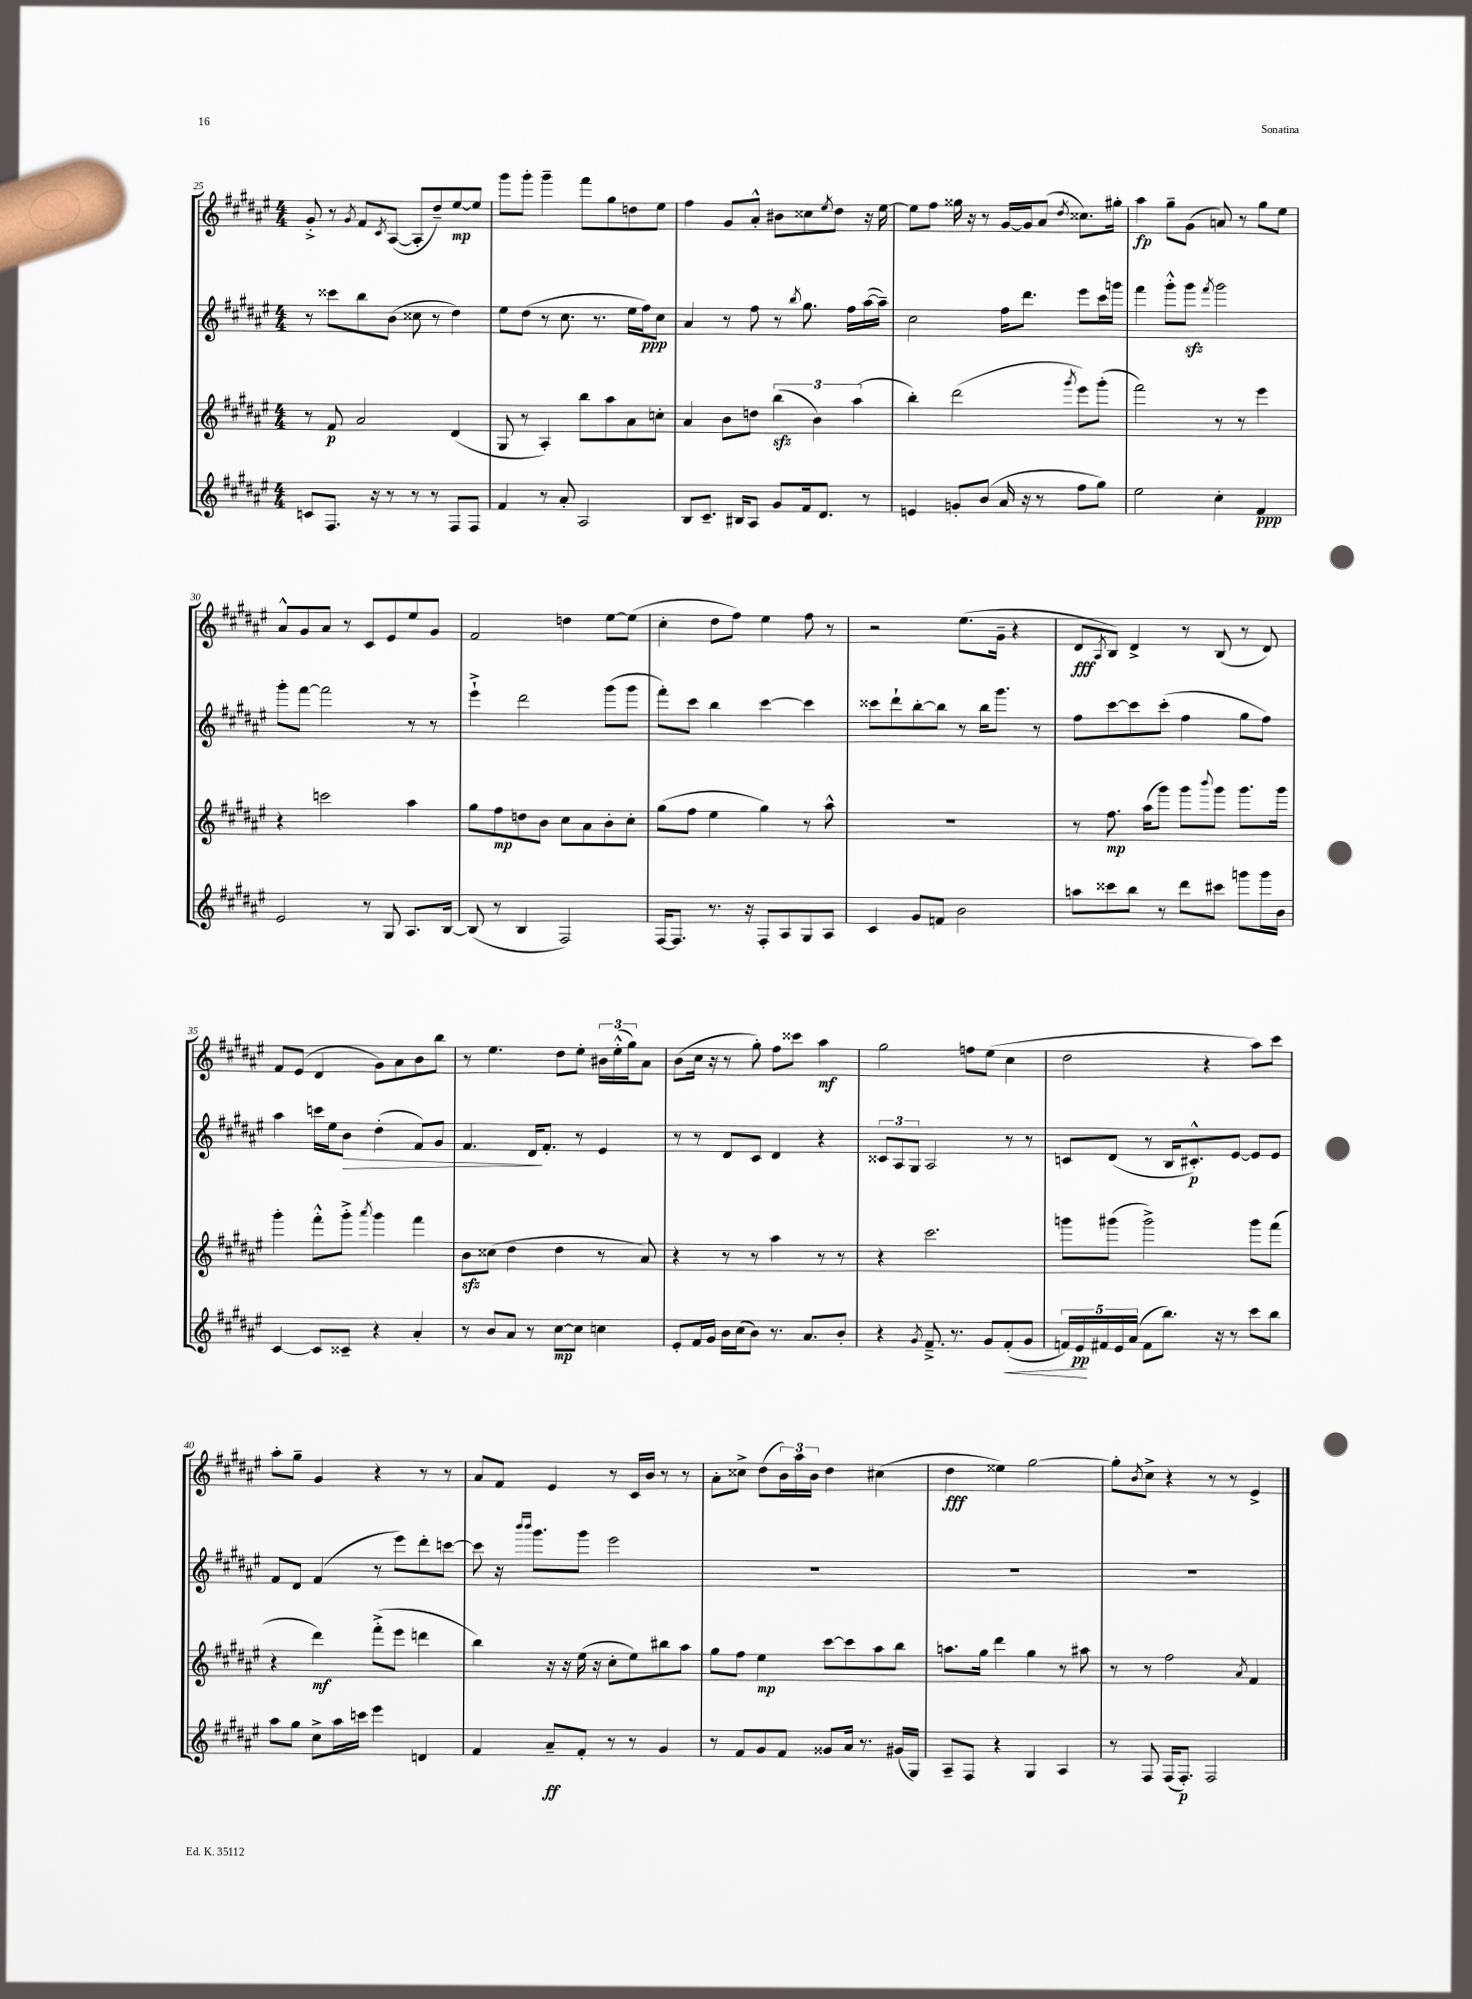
<<
\new StaffGroup <<
\new Staff = "s0" {
    \clef treble \key fis \major \numericTimeSignature \time 4/4
    gis'8-.-> r8 \acciaccatura { gis'8 } fis'8 \acciaccatura { cis'8 } ais8~( ais8-. dis''8--) eis''8~\mp eis''8 |
    gis'''8 gis'''8-. gis'''4-- fis'''8 gis''8 d''8 eis''8 |
    fis''4 gis'8 ais'8-.-^ bis'8 cisis''8 \acciaccatura { eis''8 } dis''8 r16 eis''16~ |
    eis''8 fis''8 gisis''16 r16 r8 gis'16~ gis'16 ais'8( \acciaccatura { dis''8 } cisis''8.) gis''16-. |
    ais''4\fp gis''8-- gis'8( a'8) r8 gis''8 eis''8 |
    ais'8-^ gis'8 ais'8 r8 cis'8 eis'8 eis''8 gis'8 |
    fis'2 d''4 eis''8~ eis''8( |
    cis''4-. dis''8 fis''8) eis''4 fis''8 r8 |
    r2 eis''8.( gis'16-- r4 |
    dis'8\fff \acciaccatura { ais8 } b8) dis'4-> r8 b8( r8 dis'8) |
    fis'8 eis'8( dis'4 gis'8) ais'8 b'8 b''8 |
    r8 eis''4. dis''8 eis''8-. \tuplet 3/2 { bis'16 eis''16-.-^( gis''16) } ais'8 |
    b'8( cis''16 r16 r8 gis''8-.) fis''8 cisis'''8 ais''4\mf |
    gis''2 f''8 eis''8( cis''4 |
    dis''2 r4 ais''8) cis'''8 |
    ais''8-. gis''8-- gis'4 r4 r8 r8 |
    ais'8 fis'8 eis'4 r8 cis'16 b'16 r8 r8 |
    ais'8-. cisis''8-> dis''8( \tuplet 3/2 { b'16) ais''16 b'16 } dis''4 cis''4( |
    dis''4\fff eisis''4) gis''2~ |
    gis''8-. \acciaccatura { b'8 } cis''8-> r4 r8 r8 eis'4-> \bar "|." |
}
\new Staff = "s1" {
    \clef treble \key fis \major \numericTimeSignature \time 4/4
    r8 cisis'''8 b''8 b'8( cisis''8 r8 dis''4) |
    eis''8 dis''8( r8 cis''8. r8. eis''16 fis''16\ppp) cis''8 |
    ais'4 r8 fis''8 r8 \acciaccatura { b''8 } gis''8. fis''16 ais''16~( ais''16--) |
    cis''2 fis''16 dis'''8. eis'''8 cis'''16 g'''16 |
    fis'''4 gis'''8-.-^ gis'''8\sfz \acciaccatura { fis'''8 } gis'''2 |
    gis'''8-. fis'''8~ fis'''2 r8 r8 |
    eis'''4-!-> dis'''2 gis'''8( gis'''8 |
    fis'''8-.) cis'''8 b''4 cis'''4~ cis'''4 |
    cisis'''8 dis'''8-! b''8~-. b''8 r8 b''16 gis'''8. r8 |
    fis''8 cis'''8~ cis'''8 cis'''8-.( fis''4 gis''8 fis''8) |
    ais''4 c'''16 eis''16 b'8\> dis''4-.( fis'8) gis'8 |
    fis'4. dis'16\! fis'8.-. r8 eis'4 |
    r8 r8 dis'8 cis'8 dis'4 r4 |
    \tuplet 3/2 { cisis'8 ais8 gis8 } ais2 r8 r8 |
    c'8 dis'8( r8 b16 cis'8.-.-^\p) eis'8~ eis'8 eis'8 |
    fis'8 dis'8 fis'4( r8 eis'''8) dis'''8-. c'''8~ |
    c'''8 r16 \grace { b'''16 b'''16 } gis'''8. gis'''8 eis'''2 |
    R1 |
    R1 |
    R1 \bar "|." |
}
\new Staff = "s2" {
    \clef treble \key fis \major \numericTimeSignature \time 4/4
    r8 fis'8\p ais'2 dis'4( |
    gis8 r8 ais4-.) b''8 ais''8 ais'8 c''8-. |
    ais'4 b'8 d''8 \tuplet 3/2 { b''4\sfz( b'4) ais''4( } |
    b''4-.) dis'''2( \acciaccatura { gis'''8 } eis'''8) gis'''8-.( |
    fis'''2) r8 r8 eis'''4 |
    r4 c'''2 ais''4 |
    gis''8 fis''8\mp d''8 b'8 cis''8 ais'8 b'8-. cis''8-. |
    gis''8( fis''8 eis''4 gis''4) r8 ais''8-^ |
    R1 |
    r8 fis''8.\mp ais''16( gis'''8) gis'''8 \appoggiatura { b'''8 } gis'''8 gis'''8. gis'''16 |
    gis'''4-. fis'''8-.-^ gis'''8-.-> \acciaccatura { ais'''8 } gis'''4 fis'''4 |
    b'8\sfz cisis''8( dis''4 dis''4 r8 ais'8) |
    r4 r8 r8 ais''4 r8 r8 |
    r4 cis'''2. |
    g'''8 gis'''8( gis'''2->) gis'''8 fis'''8( |
    r4 dis'''4\mf) fis'''8-.->( eis'''8 d'''4 |
    b''4) r16 r16 eis''16( r16 cis''8-. eis''8) bis''8 ais''8 |
    gis''8 fis''8 eis''4\mp cis'''8~ cis'''8 ais''8 b''8 |
    a''8. gis''16 dis'''4 gis''4 r8 ais''8 |
    r8 r8 fis''2 \acciaccatura { ais'8 } fis'4 \bar "|." |
}
\new Staff = "s3" {
    \clef treble \key fis \major \numericTimeSignature \time 4/4
    c'8 fis8. r16 r8 r8 r8 fis8 fis8 |
    fis'4 r8 ais'8-. ais2 |
    b8 cis'8.-- bis16 ais8 gis'8 fis'16 dis'8. r8 |
    e'4 g'8-. b'8( ais'16 r16 r8 fis''8 gis''8) |
    eis''2 cis''4-. fis'4\ppp |
    eis'2 r8 gis8 ais8. b16~ |
    b8( r8 b4 fis2) |
    fis16~ fis8. r8. r16 fis8-. ais8 gis8 ais8 |
    cis'4 gis'8 f'8 b'2 |
    a''8 cisis'''8 b''8 r8 dis'''8 cis'''8 g'''8 g'''16 b'16 |
    cis'4~ cis'8 cisis'8-- r4 ais'4-. |
    r8 b'8 ais'8 r8 cis''8~\mp cis''8 c''4 |
    eis'8-. fis'16 gis'16 b'16 cis''16( b'8) r8. ais'8. b'8-. |
    r4 \acciaccatura { gis'8 } fis'8.---> r8. gis'8 fis'8-.\<( gis'8 |
    \tuplet 5/4 { f'16) eis'16\pp\! fis'16 eis'16 ais'16( } fis'8 b''8.) r16 r8 cis'''8 b''8 |
    ais''8 gis''8 cis''8-> ais''16 c'''16 eis'''4 d'4 |
    fis'4 ais'8--\ff fis'8-. r8 r8 gis'4 |
    r8 fis'8 gis'8 fis'8 gisis'8 ais'16 r8. gis'16( gis16) |
    ais8-- fis8 r4 gis4 ais4 |
    r8 fis8 fis16( fis8.-.\p) fis2 \bar "|." |
}
>>
>>
\layout { \context { \Score currentBarNumber = #25 } }
